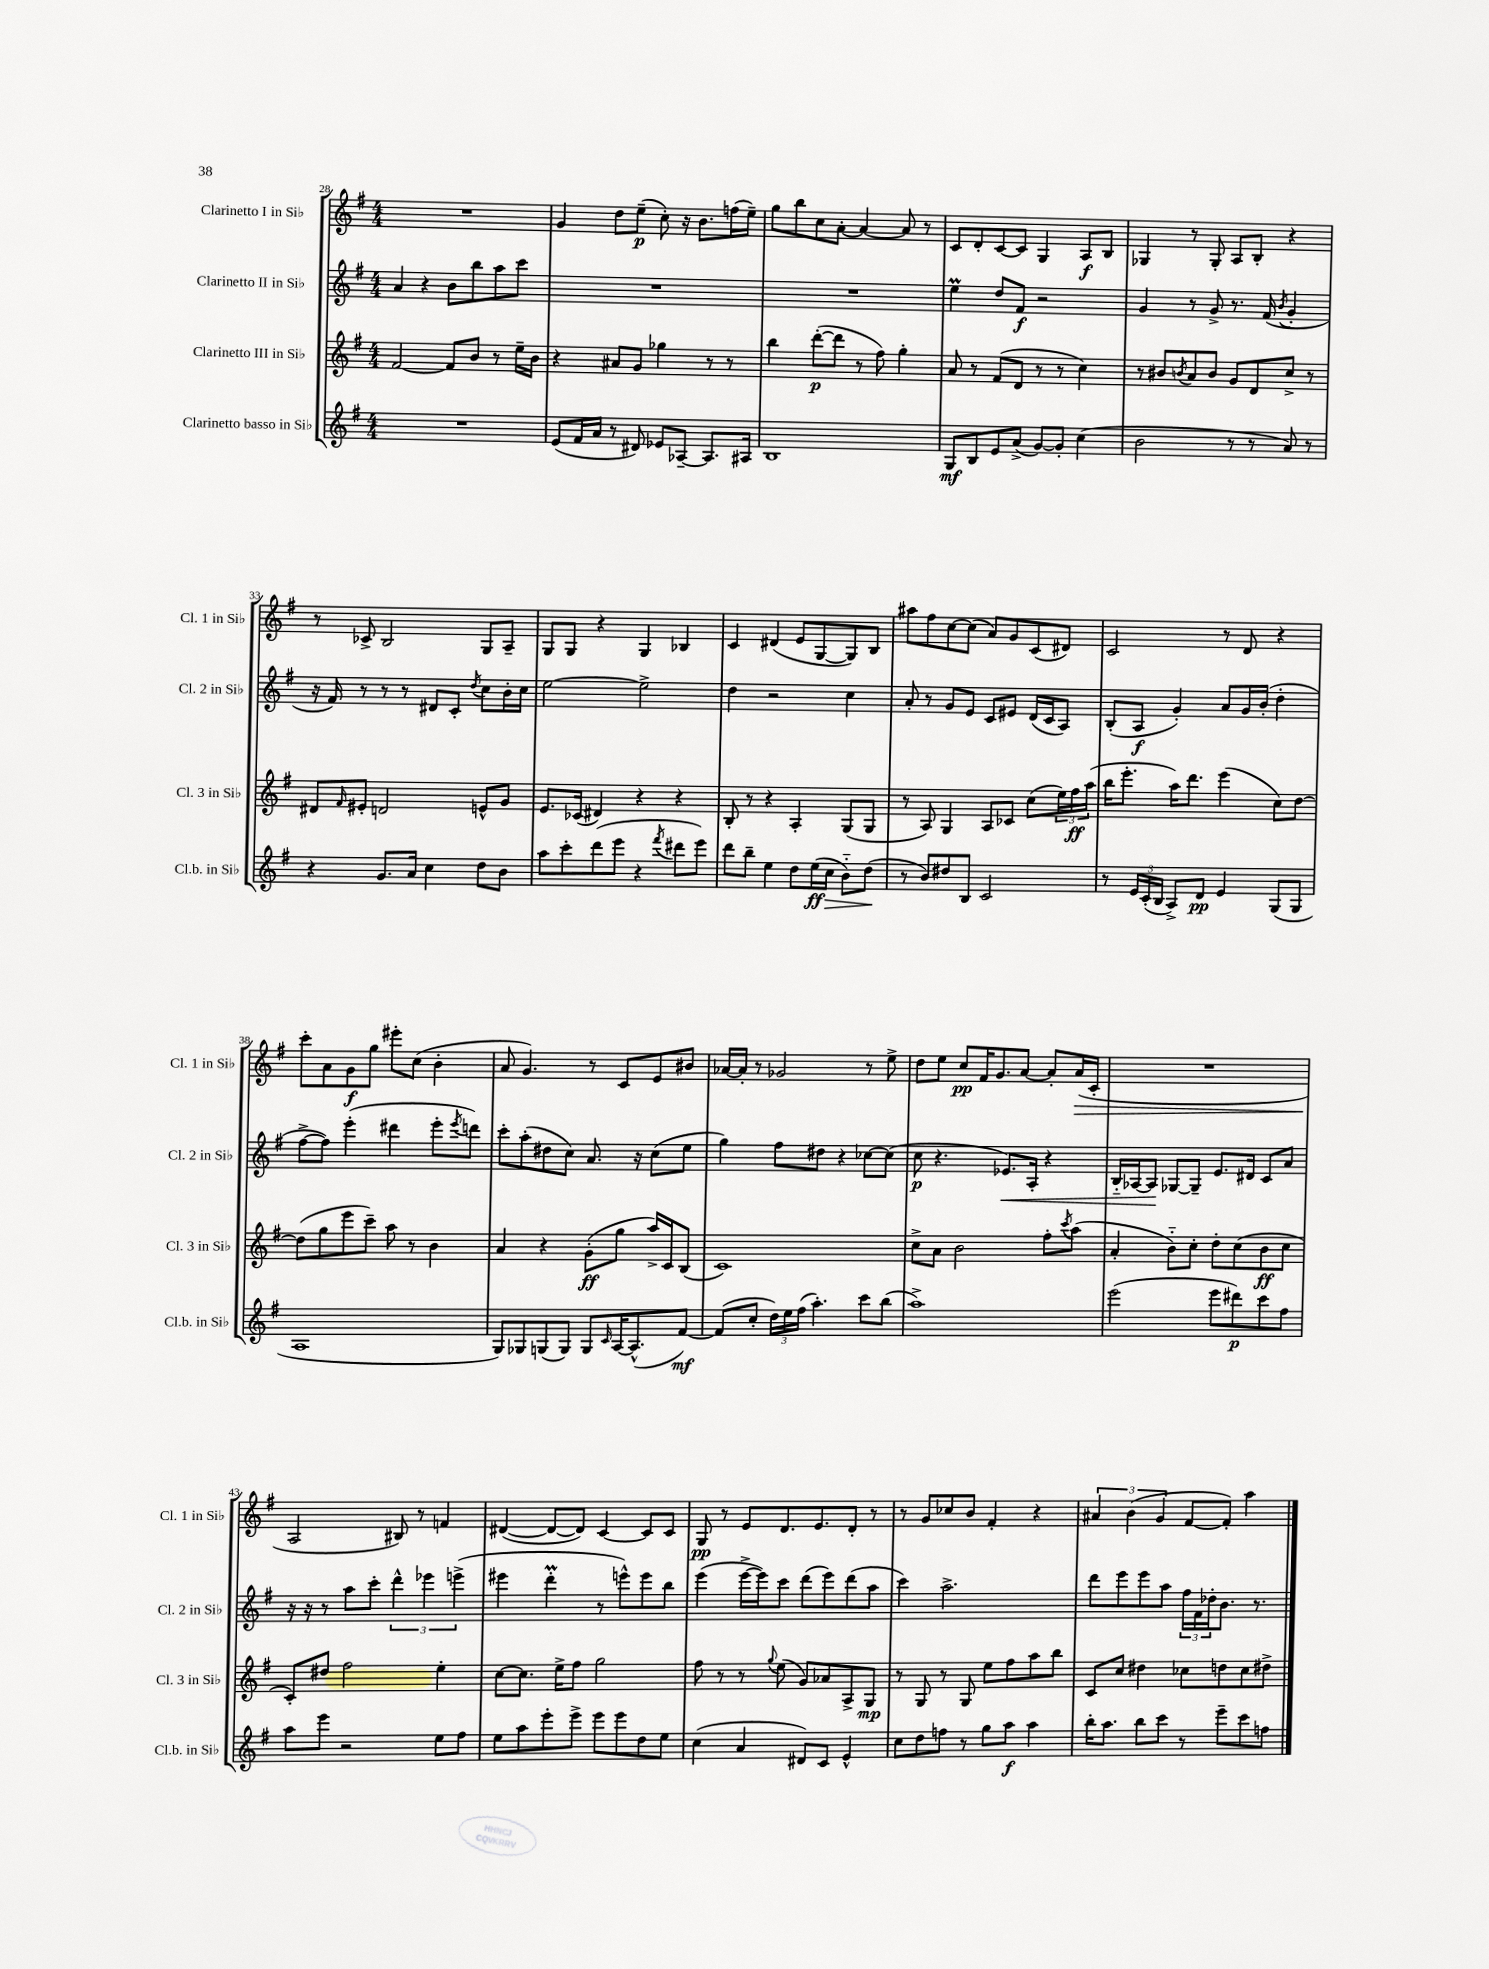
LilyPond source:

<<
\new StaffGroup <<
\new Staff = "s0" \with { instrumentName = "Clarinetto I in Sib" shortInstrumentName = "Cl. 1 in Sib" } {
    \clef treble \key g \major \numericTimeSignature \time 4/4
    R1 |
    g'4 d''8 e''8--\p( c''8-.) r16 b'8. f''16( e''16--) |
    g''8 b''8 c''8 a'8~-. a'4~ a'8 r8 |
    c'8 d'8-. c'8~ c'8 g4 a8\f b8 |
    ges4 r8 ges8-. a8 b8-. r4 |
    r8 ces'8-> b2 g8 a8-- |
    g8 g8 r4 g4 bes4 |
    c'4 dis'4( e'8 g8~ g8) b8 |
    ais''8 fis''8 c''8~ c''8( a'8) g'8 c'8( dis'8) |
    c'2 r8 d'8 r4 |
    c'''8-. a'8 g'8\f g''8 eis'''8-. c''8( b'4-. |
    a'8 g'4.) r8 c'8 e'8 bis'8 |
    aes'16~ aes'16-. r8 ges'2 r8 e''8-> |
    d''8 e''8 c''8\pp fis'16 g'8. a'8~ a'8-. a'16\>( c'16-. |
    R1 |
    a2\! bis8) r8 f'4 |
    dis'4~( dis'8~ dis'8) c'4~ c'8 c'8 |
    g8\pp r8 e'8 d'8. e'8. d'8-. r8 |
    r8 g'8 ces''8 b'8 fis'4-. r4 |
    \tuplet 3/2 { ais'4 b'4( g'4 } fis'8~ fis'8-.) a''4 \bar "|." |
}
\new Staff = "s1" \with { instrumentName = "Clarinetto II in Sib" shortInstrumentName = "Cl. 2 in Sib" } {
    \clef treble \key g \major \numericTimeSignature \time 4/4
    a'4 r4 b'8 b''8 a''8 c'''8 |
    R1 |
    R1 |
    e''4\prall d''8 fis'8\f r2 |
    g'4 r8 g'8-> r8. fis'16( \acciaccatura { b'8 } g'4-. |
    r16 fis'16) r8 r8 r8 dis'8 c'8-. \acciaccatura { d''8 } c''8 b'16-. c''16 |
    e''2~ e''2-> |
    d''4 r2 c''4 |
    a'8-. r8 g'8 e'8 c'8 eis'8 d'16( c'16 a8) |
    b8-.( a8\f g'4-.) a'8 g'16 b'16-.( d''4-. |
    fis''8~-> fis''8) e'''4-.( dis'''4 e'''8-. \acciaccatura { e'''8 } d'''8) |
    c'''8-. a''8-.( dis''8 c''8) a'8. r16 c''8( e''8 |
    g''4) fis''8 dis''8 r4 ces''8~ ces''8( |
    c''8\p r4. ees'8.\<) a16-. r4 |
    b16-_ aes16~ aes8\! ges8~ ges8-- e'8. dis'16 c'8 a'8 |
    r16 r16 r8 a''8 c'''8-. \tuplet 3/2 { d'''4-^ ees'''4 e'''4->( } |
    eis'''4 d'''4-.\prall r8 e'''8-^) e'''8 b''8 |
    e'''4( e'''16~-> e'''16) c'''8 d'''8( e'''8) d'''8( a''8 |
    c'''4) a''2.-> |
    d'''8 e'''8 e'''8 a''8 \tuplet 3/2 { fis''16 fis'16 des''16-. } b'8. r8. \bar "|." |
}
\new Staff = "s2" \with { instrumentName = "Clarinetto III in Sib" shortInstrumentName = "Cl. 3 in Sib" } {
    \clef treble \key g \major \numericTimeSignature \time 4/4
    fis'2~ fis'8 b'8 r8 e''16-- b'16 |
    r4 ais'8 g'8 ges''4 r8 r8 |
    b''4 d'''8~-.\p( d'''8 r8 fis''8) g''4-. |
    a'8 r8 fis'8( d'8 r8 r8 c''4) |
    r8 bis'8 \acciaccatura { b'8 } a'8 b'8 g'8 d'8 c''8-> r8 |
    dis'8 \grace { fis'16 } eis'8-. d'2 e'8-^ g'8 |
    e'8. ces'16( dis'4) r4 r4 |
    b8-. r8 r4 a4-. g8( g8 |
    r8 a8) g4 a8 ces'8 c''8( \tuplet 3/2 { e''16) fis''16\ff a''16( } |
    b''16 e'''8.-. a''16) d'''8. e'''4( c''8) d''8~ |
    d''8( g''8 e'''8 c'''8--) a''8 r8 b'4 |
    a'4 r4 g'8-.\ff( g''8 a''16->) c'16 b8( |
    c'1) |
    c''8-> a'8 b'2 fis''8-. \acciaccatura { c'''8 } a''8( |
    a'4-. b'8-_) c''8-. d''8-. c''8( b'8\ff c''8 |
    c'8-.) dis''8 fis''2 e''4-. |
    c''8~ c''8. e''16-> fis''8 g''2 |
    fis''8 r8 r8 \appoggiatura { g''8 } e''8( g'8) aes'8 a8-> g8\mp |
    r8 g8 r8 g8 e''8 fis''8 a''8 b''8 |
    c'8 c''8 dis''4 ces''8 d''8 ces''8 dis''8-> \bar "|." |
}
\new Staff = "s3" \with { instrumentName = "Clarinetto basso in Sib" shortInstrumentName = "Cl.b. in Sib" } {
    \clef treble \key g \major \numericTimeSignature \time 4/4
    R1 |
    e'8( fis'16 a'16 r8 dis'8) ees'8 aes8~-- aes8. ais16 |
    b1 |
    g8\mf b8 e'8 a'8->( g'8~) g'8-. c''4( |
    b'2 r8 r8 a'8) r8 |
    r4 g'8. a'16 c''4 d''8 b'8 |
    a''8 c'''8-. d'''8( e'''8 r4 \acciaccatura { fis'''8 } dis'''8 e'''8) |
    d'''8 b''8-- e''4 d''8 e''16\ff( c''16\> b'8-_) d''8\!( |
    r8 b'8) dis''8 b8 c'2 |
    r8 \tuplet 3/2 { e'16 c'16-.( b16 } a8->) d'8\pp e'4 g8( g8 |
    a1 |
    g8) ges8 g8( g8) g8 \grace { c'16 } a16~ a8.-^( fis'8~\mf) |
    fis'8( c''8-. \tuplet 3/2 { d''16) e''16 fis''16( } a''4.-.) c'''8 b''8( |
    a''1->) |
    e'''2( e'''8 dis'''8\p) c'''8 fis''8 |
    a''8 e'''8 r2 e''8 fis''8 |
    e''8 a''8 e'''8-. e'''8-> e'''8 e'''8 d''8 e''8 |
    c''4( a'4 dis'8) c'8 e'4-^ |
    c''8 d''8 f''8 r8 g''8 a''8\f a''4 |
    b''16-. a''8. b''8 c'''8 r8 e'''8-- c'''8 f''8 \bar "|." |
}
>>
>>
\layout { \context { \Score currentBarNumber = #28 } }
